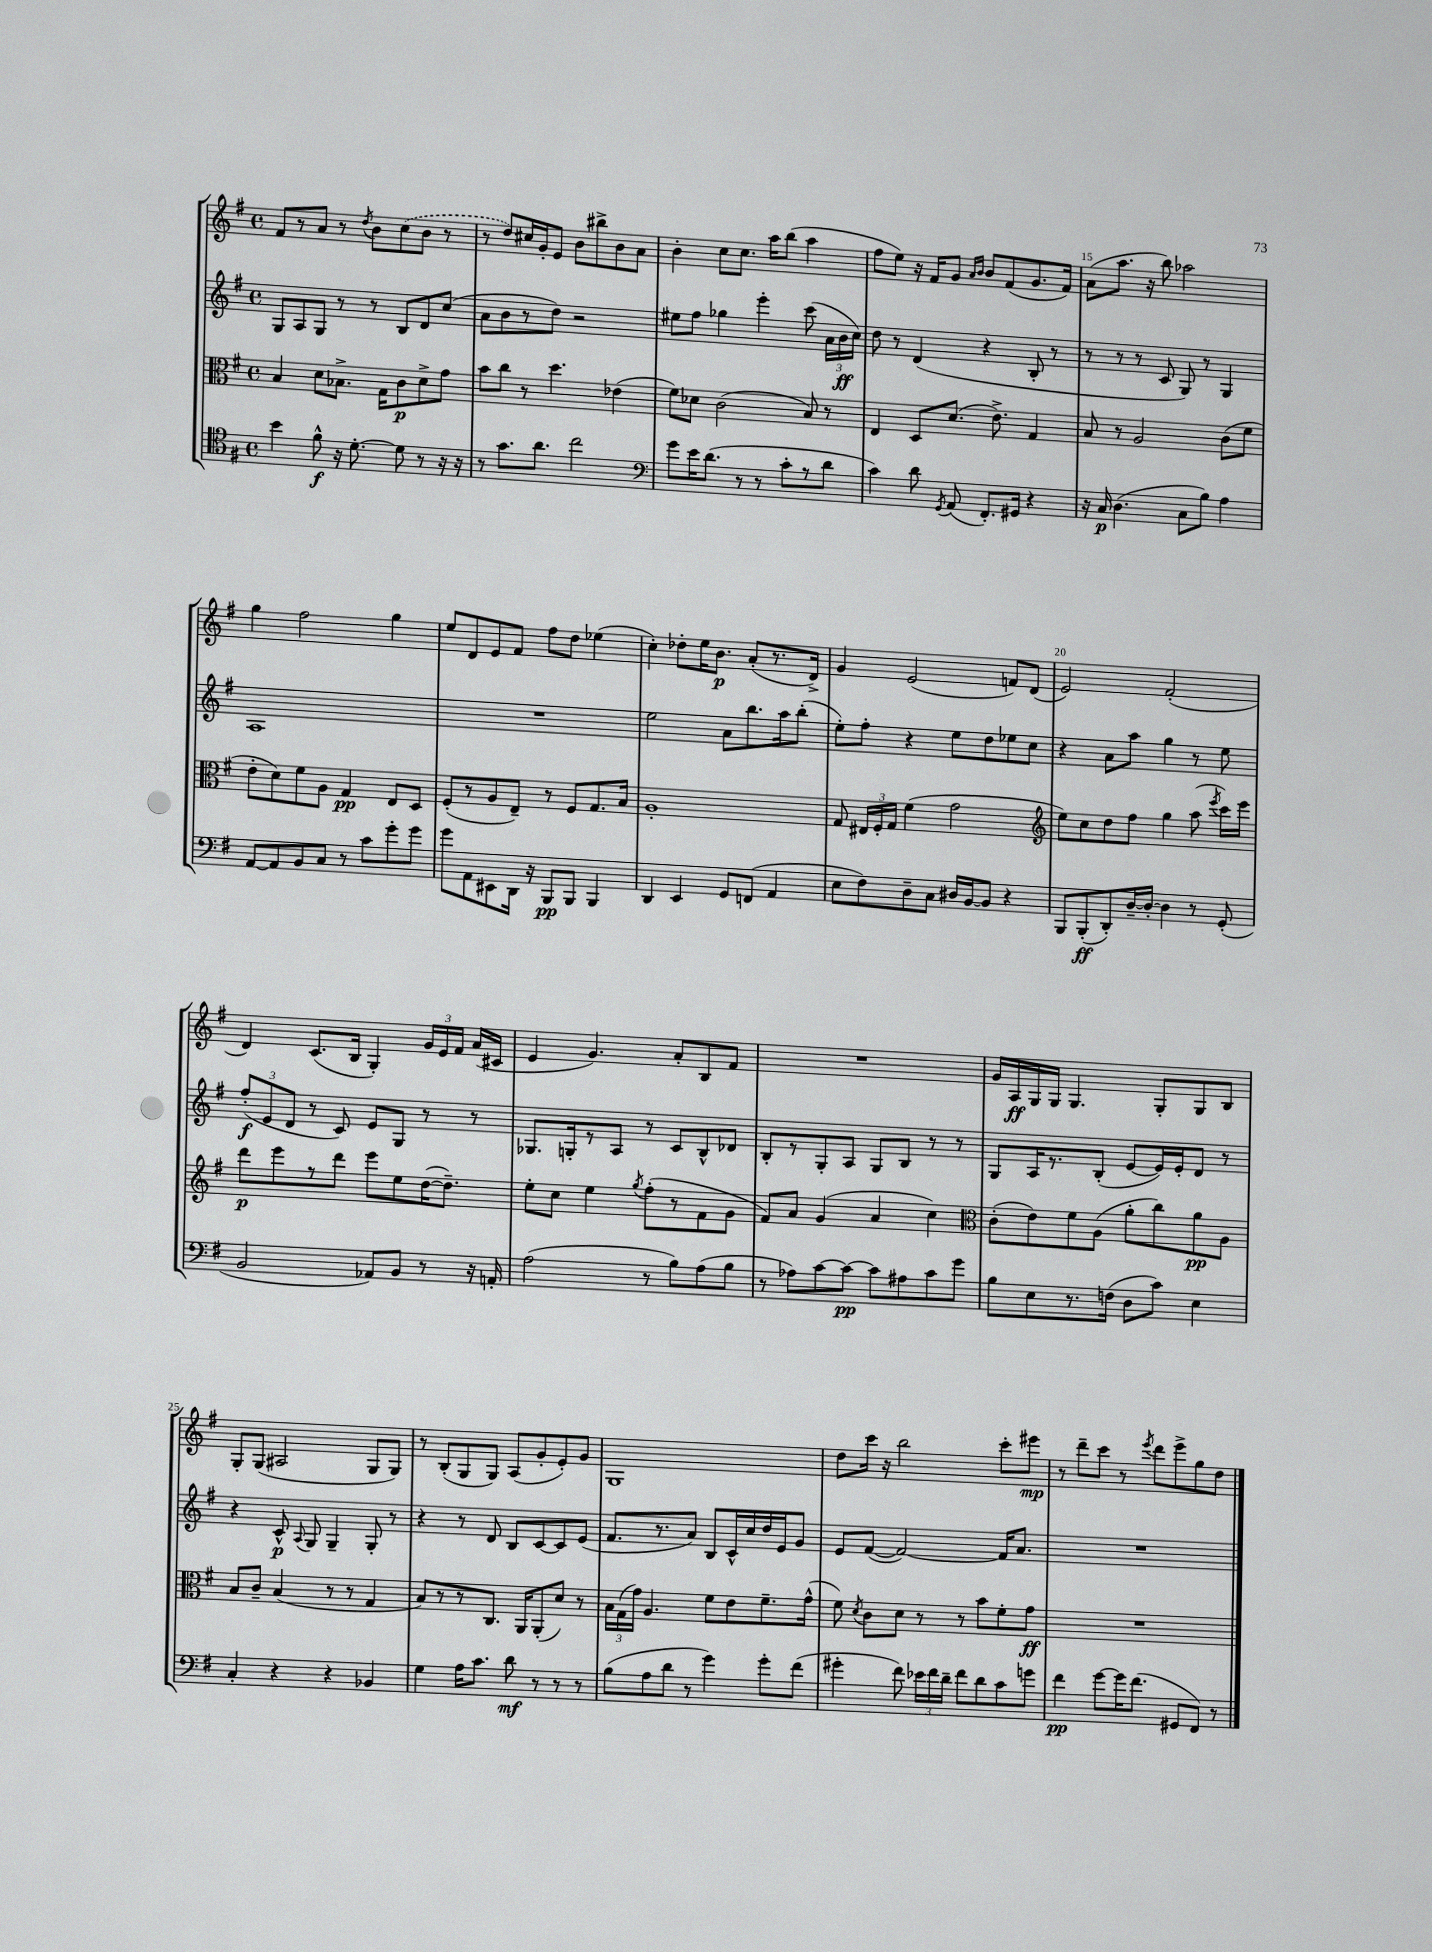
<<
\new StaffGroup <<
\new Staff = "s0" {
    \clef treble \key g \major \defaultTimeSignature \time 4/4
    \autoBeamOff fis'8[ r8 a'8] r8 \acciaccatura { d''8 } b'8[ \once \slurDashed c''8( b'8] r8 |
    r8 d''8[) cis''16 g'16-. e'8] b'8[ bis''8-> b'8 a'8] |
    b'4-. c''8[ c''8.] a''16[ b''8]( a''4 |
    fis''8[ e''8]) r16 fis'16[ g'8] \grace { a'16[ b'16] } b'8[ fis'8( g'8. fis'16]) |
    a'8[( a''8.] r16 b''8) aes''2 |
    g''4 fis''2 g''4 |
    e''8[ d'8 e'8 fis'8] fis''8[ d''8] ees''4( |
    c''4-.) des''8[-. e''16 b'8.]\p a'8[-.( r8. d'16]->) |
    g'4 e'2( f'8[) d'8]( |
    e'2) fis'2-.( |
    d'4) c'8.[( b16] g4-.) \tuplet 3/2 { g'16[ e'16 fis'16] } a'16[( cis'16] |
    e'4 g'4.) a'8[-. b8 fis'8] |
    R1 |
    g'16[ a16\ff g16 g16] g4. g8[-. g8 b8] |
    g8[-. g8]( ais2 g8[ g8]) |
    r8 b8[-.( g8 g8]) a8[( g'8-. e'8-.) g'8] |
    g1 |
    d''8[ c'''16] r16 b''2 c'''8[-. eis'''8]\mp |
    r8 d'''8[-- c'''8] r8 \acciaccatura { e'''8 } d'''8[ e'''8-> g''8 d''8] \bar "|." |
}
\new Staff = "s1" {
    \clef treble \key g \major \defaultTimeSignature \time 4/4
    \autoBeamOff g8[ a8 g8] r8 r8 b8[ d'8 c''8]( |
    a'8[ b'8 r8 d''8]) r2 |
    eis''8[ fis''8] ges''4 e'''4-. c'''8( \tuplet 3/2 { a'16[ b'16\ff c''16]) } |
    d''8 r8 d'4( r4 b8-. r8 |
    r8 r8 r8 c'8 g8) r8 g4 |
    a1 |
    R1 |
    e''2 a'8[ b''8. a''16 b''8]-.( |
    e''8[-.) fis''8]-. r4 e''8[ d''8 ees''8 c''8] |
    r4 a'8[ a''8] g''4 r8 e''8 |
    \tuplet 3/2 { fis''8[-.\f( e'8 d'8] } r8 c'8) e'8[ g8] r8 r8 |
    ges8.[ g16-. r8 a8] r8 c'8[ b8-^ des'8] |
    b8[-. r8 g8-. a8] g8[ b8] r8 r8 |
    g8[ a16 r8. b8]-.( e'8[~ e'16) e'16-. d'8] r8 |
    r4 c'8-^\p \appoggiatura { a8 } g8 g4-- g8-. r8 |
    r4 r8 d'8 b8[ c'8~ c'8 e'8]( |
    fis'8.[ r8. a'8]) b8[ c'16-^ c''16 d''16 e'16 g'8] |
    e'8[ fis'8]~( fis'2~) fis'16[ a'8.] |
    R1 \bar "|." |
}
\new Staff = "s2" {
    \clef alto \key g \major \defaultTimeSignature \time 4/4
    \autoBeamOff b4 d'8[ bes8.]-> g16[ c'8\p d'8-> g'8] |
    b'8[ c''8] r8 d''4. ees'4( |
    fis'8[) des'8] c'2( b8) r8 |
    e4 d8[ d'8.]( e'8.->) g4 |
    b8 r8 a2 c'8[( fis'8] |
    e'8[-. d'8) fis'8 a8] g4\pp e8[ d8] |
    fis8[-.( r8 a8 e8]--) r8 fis8[ g8. b16] |
    a1-. |
    g8 \tuplet 3/2 { eis16[ fis16-. g16] } fis'4( g'2 |
    \clef treble e''8[) c''8 d''8 fis''8] g''4 a''8( \acciaccatura { e'''8 } c'''16[) e'''16] |
    d'''8[\p e'''8 r8 d'''8] e'''8[ e''8 d''16~( d''8.]--) |
    e''8[-. c''8] e''4 \acciaccatura { g''8 } fis''8[-.( r8 fis'8 g'8] |
    fis'8[) a'8] g'4( a'4 c''4) |
    \clef alto c'8[-.( e'8) fis'8 a8]( a'8[-. c''8) a'8\pp a8] |
    b8[ c'8]-- b4( r8 r8 g4 |
    b8[) r8 r8 c8.] a,16[ a,8-.( d'8]) r8 |
    \tuplet 3/2 { b16[ g16( g'16]) } a4. fis'8[ e'8 fis'8.-- g'16]-^( |
    fis'8) \acciaccatura { d'8 } c'8[ d'8] r8 r8 b'8[ fis'8-. g'8]\ff |
    R1 \bar "|." |
}
\new Staff = "s3" {
    \clef tenor \key g \major \defaultTimeSignature \time 4/4
    \autoBeamOff b'4 fis'8-^\f r16 d'8.~-. d'8 r8 r16 r16 |
    r8 g'8.[ a'8.] c''2 |
    \clef bass g'8[ e'16 d'8.]( r8 r8 c'8[-. r8 d'8] |
    c'4) d'8 \acciaccatura { g,8 } a,8( fis,8.[-.) gis,16] r4 |
    r16 c16\p d4.( c8[ b8]) a4 |
    a,8[~ a,8 b,8 c8] r8 c'8[ g'8-. g'8] |
    g'8[ a,8 eis,8 d,16] r16 b,,8[\pp b,,8] b,,4 |
    d,4 e,4 g,8[ f,8]( a,4 |
    e8[ fis8) d8-- c8] dis16[ b,16~ b,8] r4 |
    b,,8[ b,,8-.\ff( d,8-.) d16~-- d16]~-. d4 r8 g,8-.( |
    b,2 aes,8[) b,8] r8 r16 a,16-. |
    a2( r8 b8[) a8( b8] |
    r8 aes8[) c'8~ c'8]~\pp c'8[ ais8 c'8 g'8] |
    b8[ e8 r8. f16]( d8[ c'8]) e4 |
    c4-. r4 r4 bes,4 |
    g4 a16[ c'8.] d'8\mf r8 r8 r8 |
    b8[( a8 d'8] r8 g'4) g'8[-. fis'8]( |
    gis'4-. fis'8) \tuplet 3/2 { ees'16[ fis'16 d'16]-- } fis'8[ d'8 c'8 g'8] |
    fis'4\pp g'8[~ g'16 fis'8.]( gis,8[ fis,8]) r8 \bar "|." |
}
>>
>>
\layout { \context { \Score currentBarNumber = #11 \override BarNumber.break-visibility = ##(#f #t #t) barNumberVisibility = #(every-nth-bar-number-visible 5) } }
